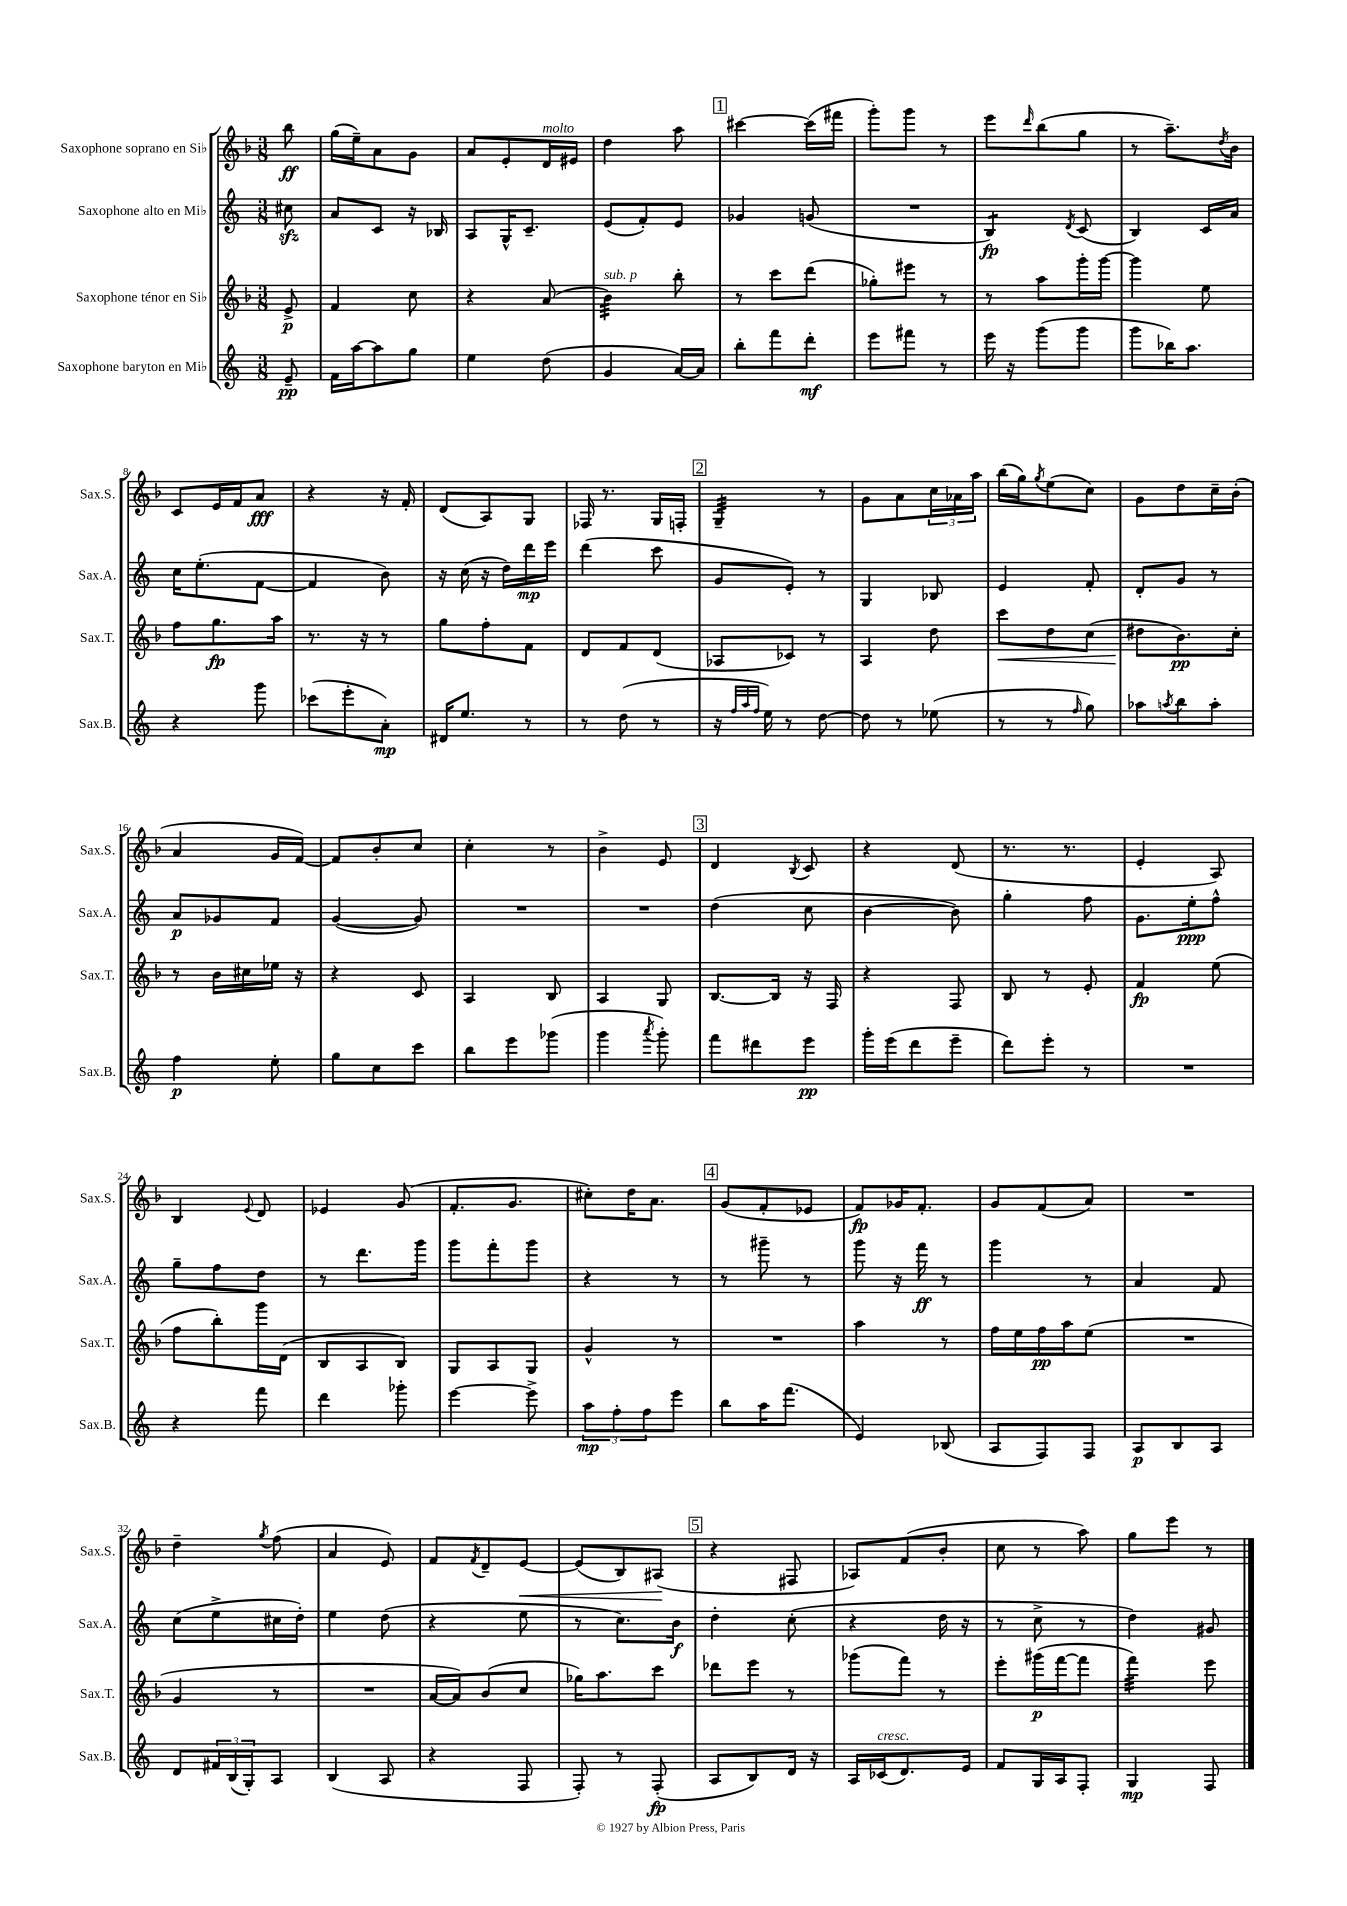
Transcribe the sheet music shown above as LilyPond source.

<<
\new StaffGroup <<
\new Staff = "s0" \with { instrumentName = "Saxophone soprano en Sib" shortInstrumentName = "Sax.S." } {
    \clef treble \key f \major \numericTimeSignature \time 3/8 \partial 8
    bes''8\ff |
    g''16( e''16--) a'8 g'8 |
    a'8 e'8-. d'16^\markup { \italic "molto" } eis'16 |
    d''4 a''8 |
    \mark \markup { \box "1" } cis'''4~ cis'''16( fis'''16 |
    g'''8-.) g'''8 r8 |
    e'''8 \grace { d'''16 } bes''8( g''8 |
    r8 a''8.--) \acciaccatura { d''8 } bes'16 |
    c'8 e'16 f'16 a'8\fff |
    r4 r16 f'16-. |
    d'8( a8) g8 |
    fes16 r8. g16 f16-. |
    \mark \markup { \box "2" } g4:32-- r8 |
    g'8 a'8 \tuplet 3/2 { c''16 aes'16 a''16 } |
    bes''16( g''16) \acciaccatura { g''8 } e''8( c''8) |
    g'8 d''8 c''16-- bes'16-.( |
    a'4 g'16 f'16~) |
    f'8 bes'8-. c''8 |
    c''4-. r8 |
    bes'4-> e'8 |
    \mark \markup { \box "3" } d'4 \acciaccatura { bes8 } c'8 |
    r4 d'8( |
    r8. r8. |
    e'4-. a8) |
    bes4 \appoggiatura { e'8 } d'8 |
    ees'4 g'8( |
    f'8.-. g'8. |
    cis''8-.) d''16 a'8. |
    \mark \markup { \box "4" } g'8( f'8-. ees'8 |
    f'8\fp) ges'16 f'8.-. |
    g'8 f'8( a'8) |
    R4. |
    d''4-- \acciaccatura { g''8 } f''8( |
    a'4 e'8) |
    f'8 \acciaccatura { f'8 } d'8-- e'8~\< |
    e'8( bes8) ais8\!( |
    \mark \markup { \box "5" } r4 fis8 |
    aes8) f'8( bes'8-. |
    c''8 r8 a''8) |
    g''8 e'''8 r8 \bar "|." |
}
\new Staff = "s1" \with { instrumentName = "Saxophone alto en Mib" shortInstrumentName = "Sax.A." } {
    \clef treble \key c \major \numericTimeSignature \time 3/8 \partial 8
    cis''8\sfz |
    a'8 c'8 r16 bes16 |
    a8 g16-^ c'8.-- |
    e'8( f'8-.) e'8 |
    \mark \markup { \box "1" } ges'4 g'8( |
    R4. |
    b4:8\fp) \acciaccatura { d'8 } c'8( |
    b4) c'16 a'16 |
    c''16 e''8.-.( f'8~ |
    f'4 b'8) |
    r16 c''16( r16 d''16) d'''16\mp e'''16 |
    d'''4( c'''8 |
    \mark \markup { \box "2" } g'8 e'8-.) r8 |
    g4 bes8 |
    e'4 f'8-. |
    d'8-. g'8 r8 |
    a'8\p ges'8 f'8 |
    g'4~( g'8) |
    R4. |
    R4. |
    \mark \markup { \box "3" } d''4( c''8 |
    b'4~ b'8) |
    g''4-. f''8 |
    g'8. e''16-.\ppp f''8-^ |
    g''8-- f''8 d''8 |
    r8 d'''8. g'''16 |
    g'''8 f'''8-. g'''8 |
    r4 r8 |
    \mark \markup { \box "4" } r8 gis'''8-- r8 |
    g'''8 r16 f'''16\ff r8 |
    g'''4 r8 |
    a'4 f'8 |
    c''8( e''8-> cis''16 d''16-.) |
    e''4 d''8( |
    r4 e''8 |
    r8 c''8.) b'16\f |
    \mark \markup { \box "5" } d''4-. c''8-.( |
    r4 d''16 r16 |
    r8 c''8-> r8 |
    d''4) gis'8 \bar "|." |
}
\new Staff = "s2" \with { instrumentName = "Saxophone ténor en Sib" shortInstrumentName = "Sax.T." } {
    \clef treble \key f \major \numericTimeSignature \time 3/8 \partial 8
    e'8->\p |
    f'4 c''8 |
    r4 a'8( |
    bes'4:32^\markup { \italic "sub. p" }) bes''8-. |
    \mark \markup { \box "1" } r8 c'''8 d'''8( |
    ges''8-.) eis'''8 r8 |
    r8 a''8 g'''16-. g'''16~ |
    g'''4 e''8 |
    f''8 g''8.\fp a''16 |
    r8. r16 r8 |
    g''8 f''8-. f'8 |
    d'8 f'8 d'8( |
    \mark \markup { \box "2" } aes8 ces'8) r8 |
    a4 d''8 |
    c'''8\< d''8 c''8( |
    dis''8\! bes'8.\pp) c''16-. |
    r8 bes'16 cis''16 ees''16 r16 |
    r4 c'8 |
    a4 bes8 |
    a4 g8 |
    \mark \markup { \box "3" } bes8.~ bes16 r16 f16 |
    r4 f8 |
    bes8 r8 e'8-. |
    f'4\fp e''8( |
    f''8 bes''8-.) g'''16 d'16( |
    bes8 a8 bes8) |
    g8 a8 g8 |
    g'4-^ r8 |
    \mark \markup { \box "4" } R4. |
    a''4 r8 |
    f''16 e''16 f''16\pp a''16 e''8( |
    R4. |
    g'4 r8 |
    R4. |
    a'16~ a'16) bes'8( c''8 |
    ges''16) a''8. c'''8 |
    \mark \markup { \box "5" } des'''8 e'''8 r8 |
    ges'''8( f'''8) r8 |
    e'''8-. gis'''16\p( f'''16~ f'''8 |
    f'''4:32) e'''8 \bar "|." |
}
\new Staff = "s3" \with { instrumentName = "Saxophone baryton en Mib" shortInstrumentName = "Sax.B." } {
    \clef treble \key c \major \numericTimeSignature \time 3/8 \partial 8
    e'8--\pp |
    f'16 a''16~ a''8 g''8 |
    e''4 d''8( |
    g'4 a'16~) a'16 |
    \mark \markup { \box "1" } b''8-. f'''8 d'''8-.\mf |
    e'''8 fis'''8 r8 |
    e'''16 r16 g'''8( g'''8 |
    g'''8 bes''16) a''8. |
    r4 g'''8 |
    ces'''8( e'''8-. a'8-.\mp) |
    dis'16 e''8. r8 |
    r8 d''8( r8 |
    \mark \markup { \box "2" } r16 \grace { f''32 a''32 f''32 } e''16) r8 d''8~ |
    d''8 r8 ees''8( |
    r8 r8 \grace { f''16 } g''8) |
    aes''8 \acciaccatura { a''8 } b''8 a''8-. |
    f''4\p e''8-. |
    g''8 c''8 c'''8 |
    b''8 e'''8 ges'''8( |
    g'''4 \acciaccatura { a'''8 } g'''8-.) |
    \mark \markup { \box "3" } f'''8 dis'''8 e'''8\pp |
    g'''16-. e'''16( d'''8 e'''8-- |
    d'''8) e'''8-. r8 |
    R4. |
    r4 f'''8 |
    d'''4 ges'''8-. |
    e'''4~ e'''8-> |
    \tuplet 3/2 { a''8\mp f''8-. f''8 } e'''8 |
    \mark \markup { \box "4" } b''8 a''16 f'''8.( |
    e'4) bes8( |
    a8 f8) f8 |
    a8\p b8 a8 |
    d'8 \tuplet 3/2 { fis'16 b16( g16-.) } a8 |
    b4( a8 |
    r4 f8 |
    f8-.) r8 f8-.\fp( |
    \mark \markup { \box "5" } a8 b8) d'16 r16 |
    a16 ces'16^\markup { \italic "cresc." }( d'8.) e'16 |
    f'8 g16 a16 f8-. |
    g4\mp f8 \bar "|." |
}
>>
>>
